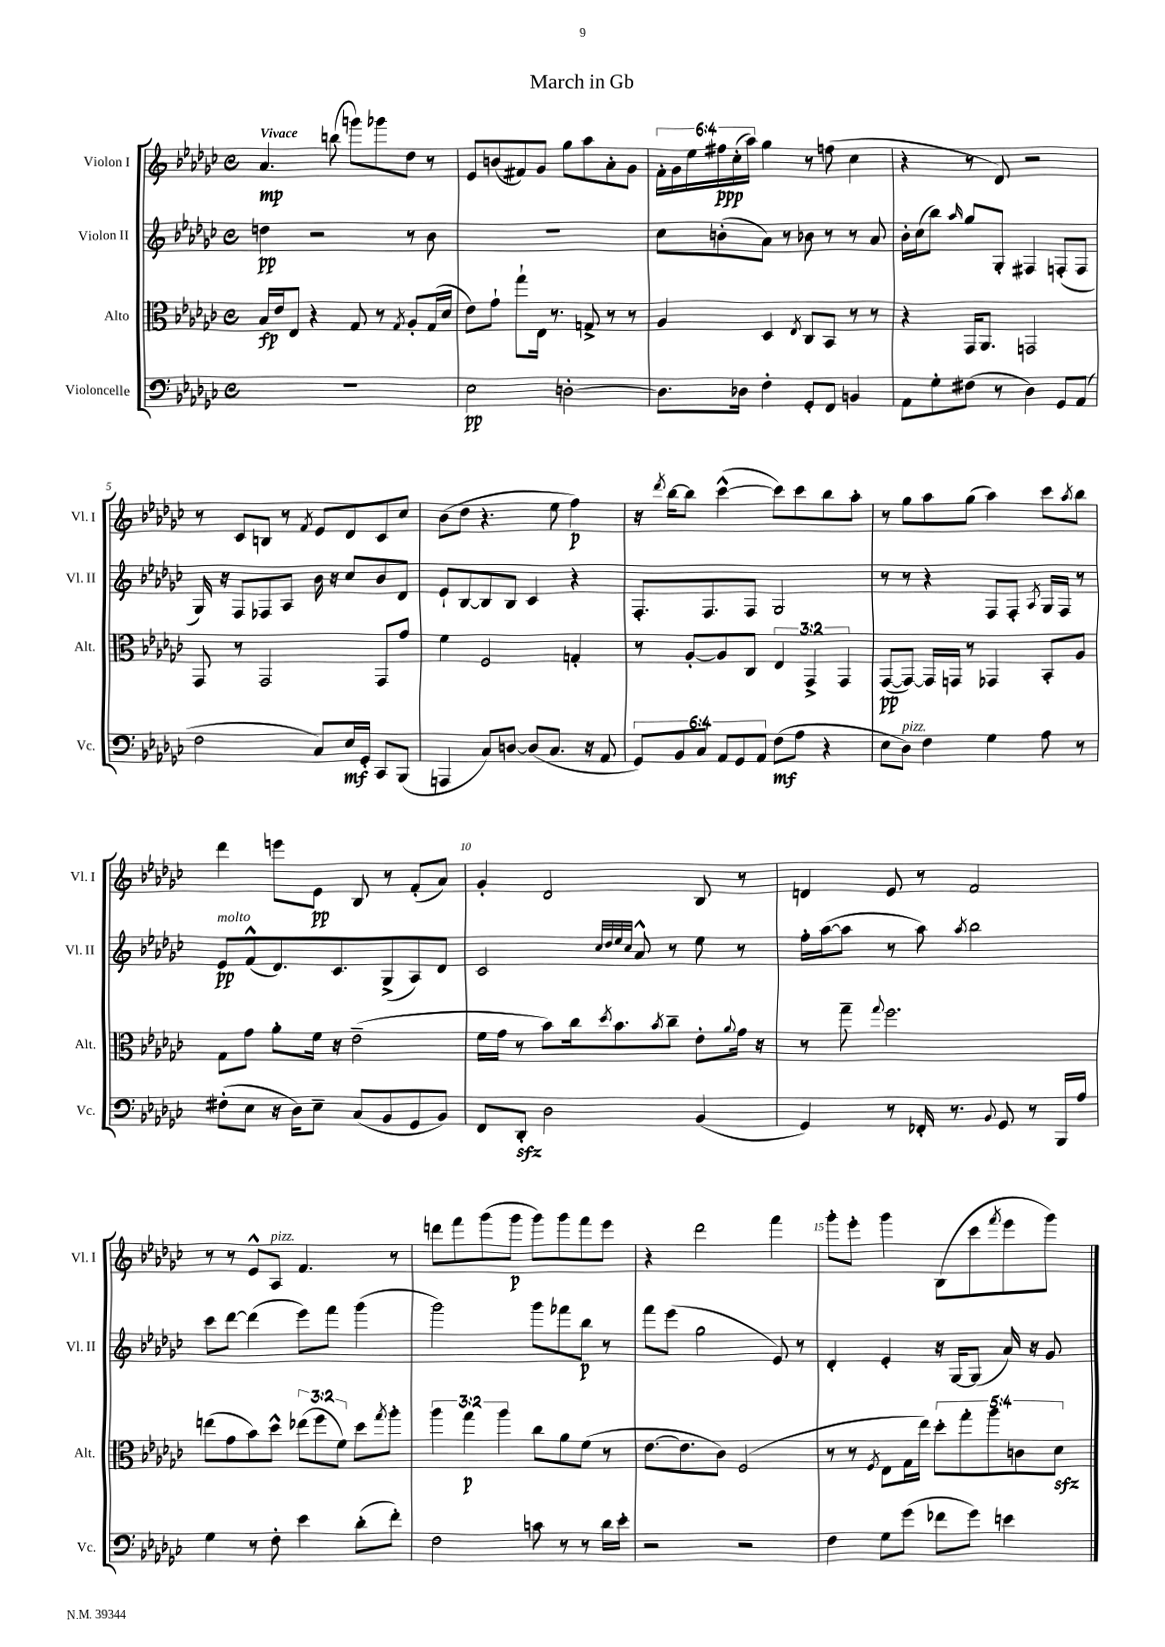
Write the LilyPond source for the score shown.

\header { title = "March in Gb" }
<<
\new StaffGroup <<
\new Staff = "s0" \with { instrumentName = "Violon I" shortInstrumentName = "Vl. I" } {
    \clef treble \key ges \major \defaultTimeSignature \time 4/4 \override Staff.TupletNumber.text = #tuplet-number::calc-fraction-text \tempo "Vivace"
    aes'4.\mp b''8( g'''8) ges'''8 des''8 r8 |
    ees'8 b'8( fis'8) ges'8 ges''8 aes''8 aes'8-. ges'8 |
    \tuplet 6/4 { f'16-. ges'16 ees''16 fis''16\ppp ces''16-.( aes''16) } ges''4 r8 f''8( ces''4 |
    r4 r8 des'8) r2 |
    r8 ces'8 b8 r8 \acciaccatura { f'8 } ees'8 des'8 ces'8 ces''8 |
    bes'8( des''8 r4. ees''8 f''4\p) |
    r16 \acciaccatura { des'''8 } bes''16~ bes''8 ces'''4~-^( ces'''8) ces'''8 bes''8 aes''8-. |
    r8 ges''8 aes''8 ges''8( aes''4) ces'''8 \acciaccatura { aes''8 } bes''8 |
    des'''4 e'''8 ees'8\pp bes8 r8 f'8-.( aes'8) |
    ges'4-. des'2 bes8 r8 |
    d'4 ees'8 r8 f'2 |
    r8 r8 ees'8-^ aes8^\markup { \italic "pizz." } f'4. r8 |
    d'''8 f'''8 ges'''8( ges'''8\p ges'''8) ges'''8 f'''8 ees'''8 |
    r4 des'''2 f'''4 |
    ges'''8-. ees'''8-. ges'''4 bes8( ces'''8 \acciaccatura { f'''8 } ees'''8 ges'''8) \bar "|." |
}
\new Staff = "s1" \with { instrumentName = "Violon II" shortInstrumentName = "Vl. II" } {
    \clef treble \key ges \major \defaultTimeSignature \time 4/4
    d''4\pp r2 r8 bes'8 |
    R1 |
    ces''8 b'8-.( aes'8) r8 bes'8 r8 r8 aes'8 |
    bes'16-. ces''16( bes''8) \grace { aes''16 } ges''8 ges8-. fis4 f8-.( f8 |
    ges16) r16 f8 fes8 aes8 bes'16 r16 ces''8 bes'8 des'8 |
    ees'8-! bes8~ bes8 bes8 ces'4 r4 |
    f8.-. f8. f8 ges2 |
    r8 r8 r4 f8 f8-. \acciaccatura { aes8 } ges16 f16 r8 |
    ees'8\pp^\markup { \italic "molto" } f'8-^( des'8.) ces'8. ges8->( aes8) des'8 |
    ces'2 \grace { ces''32 des''32 ees''32 ces''32 } aes'8-^ r8 ees''8 r8 |
    f''16-. aes''16~( aes''8 r8 aes''8) \acciaccatura { aes''8 } bes''2 |
    ces'''8 des'''8~ des'''4( ees'''8) f'''8 ges'''4( |
    ges'''2) ges'''8 fes'''8 bes''8\p r8 |
    f'''8 ees'''8( ges''2 ees'8) r8 |
    des'4-. ees'4-. r16 ges16~ ges8( aes'16) r16 ges'8 \bar "|." |
}
\new Staff = "s2" \with { instrumentName = "Alto" shortInstrumentName = "Alt." } {
    \clef alto \key ges \major \defaultTimeSignature \time 4/4 \override Staff.TupletNumber.text = #tuplet-number::calc-fraction-text
    bes16\fp ees'16 ees8 r4 ges8 r8 \acciaccatura { ges8 } aes8-. ges16( des'16 |
    ees'8) ges'8-! ges''8-! ees16 r8. g8-> r8 r8 |
    aes4 des4 \acciaccatura { ees8 } ces8 bes,8 r8 r8 |
    r4 ges,16 aes,8. g,2 |
    ges,8 r8 ges,2 ges,8 ges'8 |
    f'4 f2 g4-. |
    r8 aes8~-. aes8 ces8 \tuplet 3/2 { ees4 ges,4-> ges,4 } |
    ges,8~\pp( ges,8~) ges,16 g,16 r8 ges,4 bes,8-. aes8 |
    ges8 ges'8 aes'8-. f'16 r16 ees'2--( |
    f'16 ges'16 r8 bes'8) ces''16 \acciaccatura { des''8 } bes'8. \acciaccatura { bes'8 } ces''8-- ees'8-. \appoggiatura { aes'8 } ges'16 r16 |
    r8 ges''8-- \appoggiatura { ges''8 } f''2. |
    e''8( ges'8 bes'8) des''8-^ \tuplet 3/2 { ees''8( f''8 f'8) } des''8 \acciaccatura { ges''8 } aes''8-. |
    \tuplet 3/2 { aes''4 ges''4\p aes''4 } ces''8 aes'8 f'8( r8 |
    ees'8.~ ees'8. ces'8) f2( |
    r8 r8 \acciaccatura { f8 } ees8 ges16 ees''16) \tuplet 5/4 { des''8-. ges''8-. aes''8 c'8 des'8\sfz } \bar "|." |
}
\new Staff = "s3" \with { instrumentName = "Violoncelle" shortInstrumentName = "Vc." } {
    \clef bass \key ges \major \defaultTimeSignature \time 4/4 \override Staff.TupletNumber.text = #tuplet-number::calc-fraction-text
    R1 |
    ees2\pp d2~-. |
    d8. des16 f4-. ges,8-. f,8 b,4 |
    aes,8 ges8-. fis8( r8 des4) ges,8 aes,8( |
    f2 ces8) ees16\mf ges,16-. ces,8 bes,,8( |
    a,,4 ces8) d8~ d8( ces8. r16 aes,8 |
    \tuplet 6/4 { ges,8) bes,8 ces8 aes,8 ges,8 aes,8 } f8\mf( aes8 r4 |
    ees8 des8^\markup { \italic "pizz." }) f4 ges4 aes8 r8 |
    fis8-.( ees8 r16 des16) ees8-- ces8( bes,8 ges,8 bes,8) |
    f,8 des,8-.\sfz des2 bes,4( |
    ges,4) r8 fes,16-. r8. \appoggiatura { bes,8 } ges,8 r8 bes,,16 aes16 |
    ges4 r8 f8-. ees'4 des'8-.( f'8-.) |
    f2 c'8 r8 r8 des'16 ees'16-. |
    r2 r2 |
    f4 ges8 ges'8( fes'8 ges'8) e'4 \bar "|." |
}
>>
>>
\layout { \context { \Score \override BarNumber.break-visibility = ##(#f #t #t) barNumberVisibility = #(every-nth-bar-number-visible 5) } }
